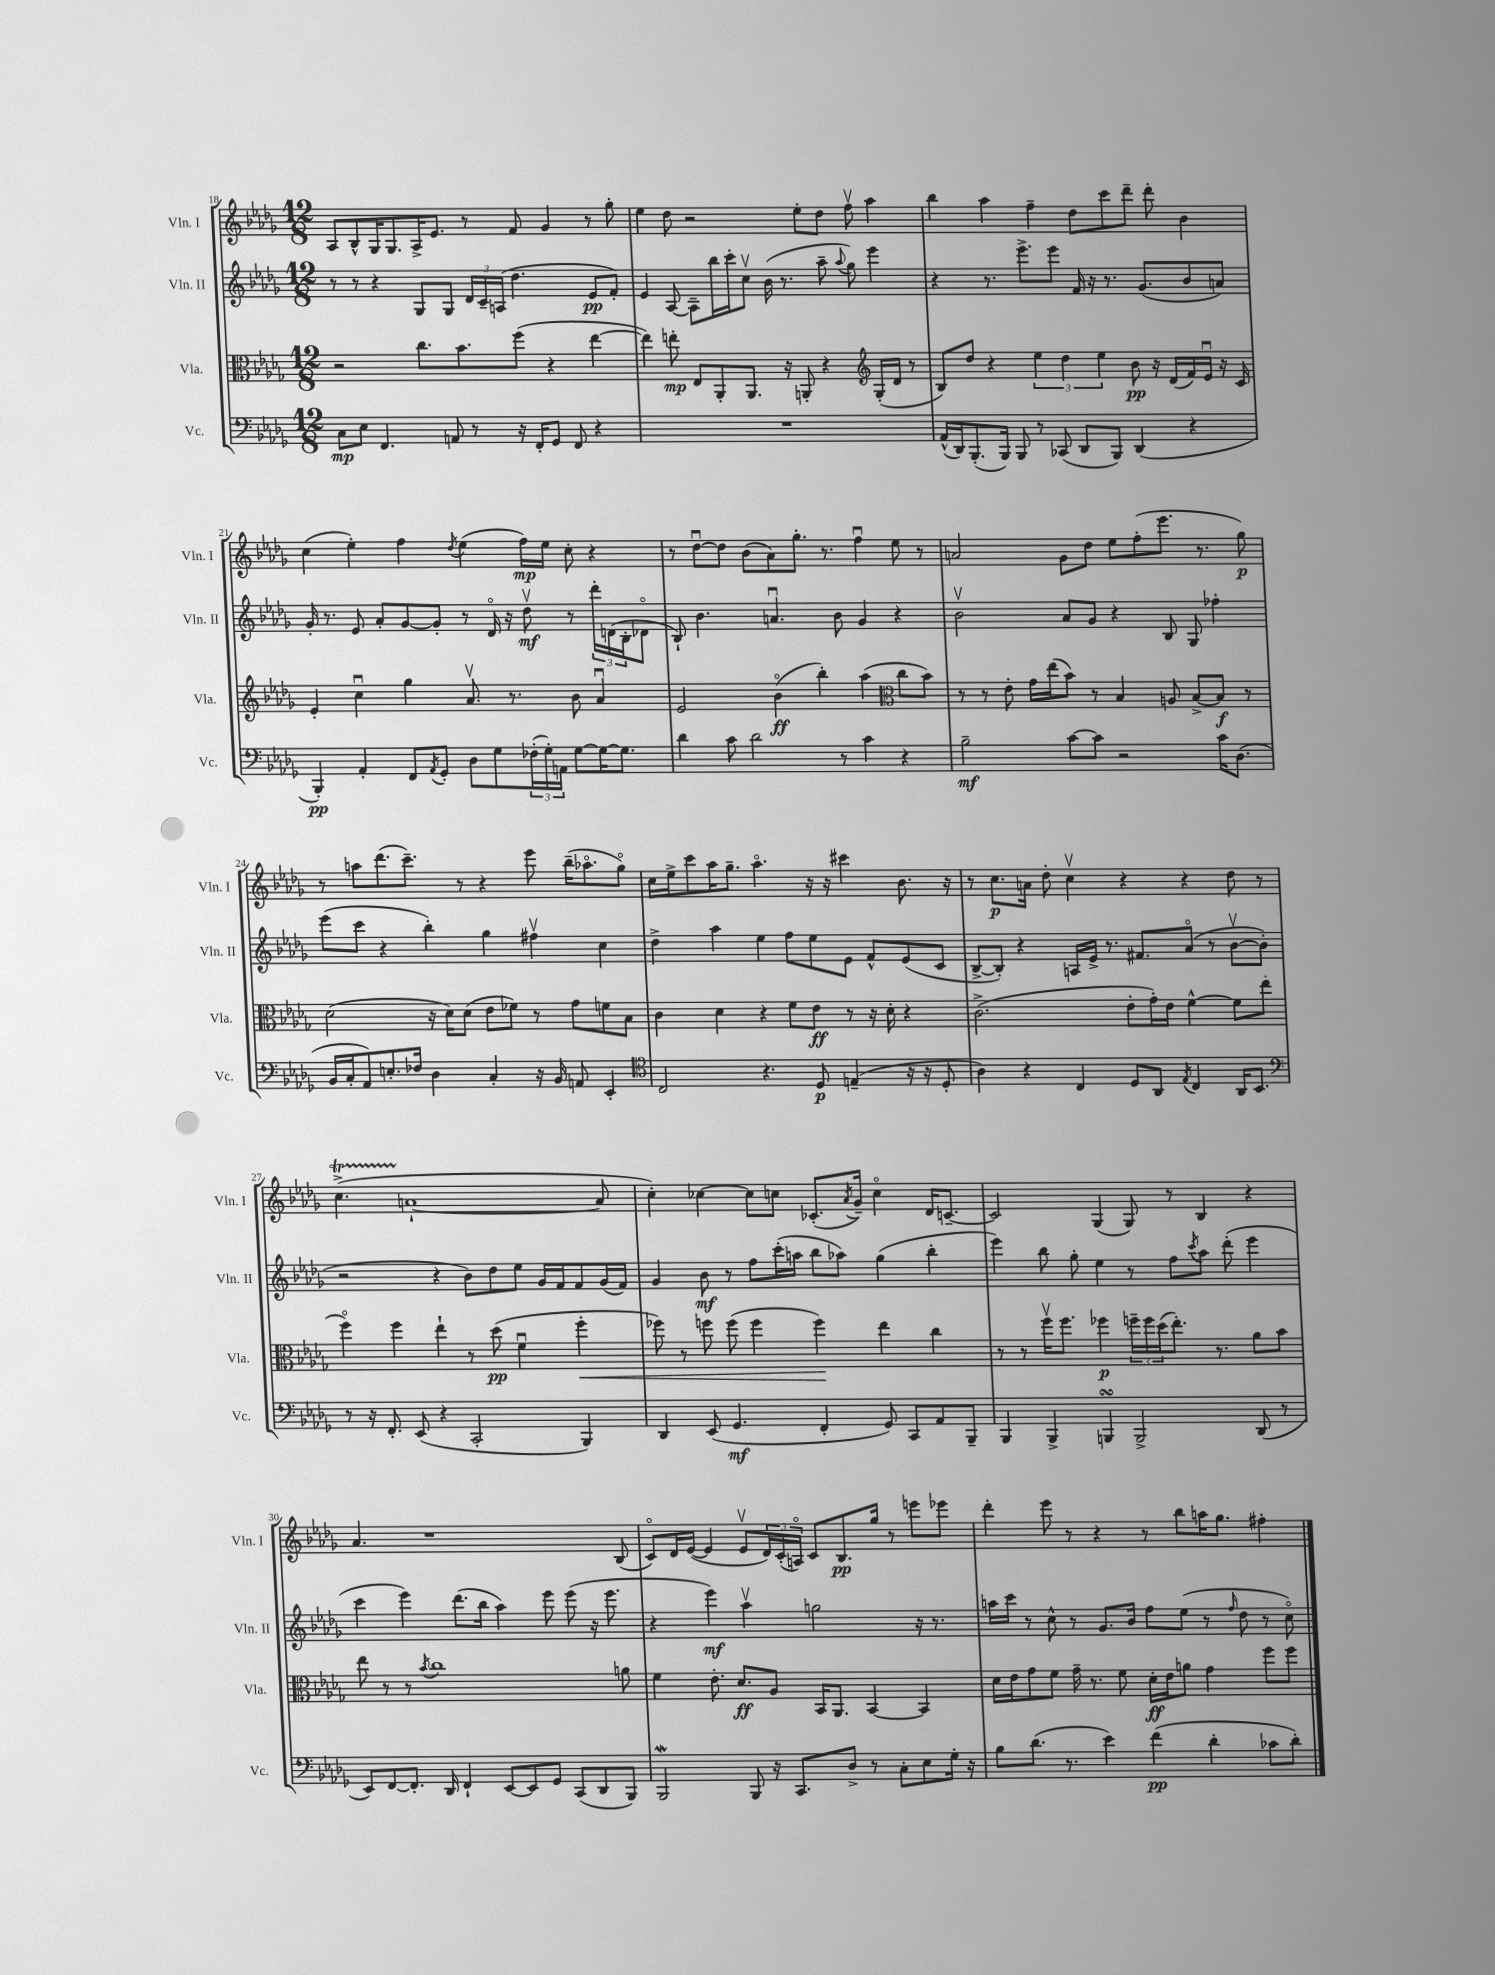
<<
\new StaffGroup <<
\new Staff = "s0" \with { instrumentName = "Vln. I" shortInstrumentName = "Vln. I" } {
    \clef treble \key des \major \numericTimeSignature \time 12/8
    aes8 bes8-^ ges16 ges8. aes16-> ees'8. r8 f'8 ges'4 r8 ges''8-. |
    ees''4 des''8 r2 ees''8-. des''8 f''8\upbow aes''4 |
    bes''4 aes''4 f''4-- des''8 c'''8 des'''8-- des'''8-. bes'4 |
    c''4( ees''4-.) f''4 \acciaccatura { des''8 } ees''4( f''16\mp) ees''16 c''8-. r4 |
    r8 des''8~\downbow des''8 bes'8( aes'8) ges''8.-. r8. f''4\downbow ees''8 r8 |
    a'2 ges'8 des''8 ees''8 f''8-.( ees'''8. r8. ges''8\p) |
    r8 a''8 des'''8.( c'''8.--) r8 r4 ees'''8 bes''16--( aes''8.\flageolet ges''8\flageolet) |
    c''16 ees''16-> c'''8 aes''16 ges''8.-- aes''4.\flageolet r16 r16 cis'''4 bes'8. r16 |
    r8 c''8.\p a'16 des''8-. c''4\upbow r4 r4 des''8 r8 |
    c''4.->\startTrillSpan( a'1~-!\stopTrillSpan a'8 |
    c''4-.) ces''4~ ces''8 c''8 ces'8.-.( \acciaccatura { aes'8 } ges'16--) c''4\flageolet des'16 c'8.~-- |
    c'2 ges4( ges8) r8 bes4 r4 |
    aes'4. r1 bes8( |
    c'8\flageolet) des'16 ees'16~( ees'4 ees'8\upbow \tuplet 3/2 { des'16) c'16-.( a16\flageolet) } c'8 bes8.\pp ges''16 r8 e'''8 ees'''8 |
    des'''4-. ees'''8 r8 r4 r8 bes''8 a''16 ges''8. fis''4-. \bar "|." |
}
\new Staff = "s1" \with { instrumentName = "Vln. II" shortInstrumentName = "Vln. II" } {
    \clef treble \key des \major \numericTimeSignature \time 12/8
    r8 r8 r4 ges8 ges8 \tuplet 3/2 { des'16 c'16-- a16( } des''4. ees'8\pp f'8-.) |
    ees'4 aes8~ aes8-- bes''16 c'''16-. c''8\upbow bes'16( r8. aes''8-- \appoggiatura { aes''8 } ges''8) ees'''4 |
    r4 r8. ees'''8.-> ees'''8 f'16 r16 r8. ges'8.( bes'8 a'8) |
    ges'16-. r8. ees'8 aes'8-. ges'8~ ges'8-. r8 des'16\flageolet r16 des''8\upbow\mf r8 \tuplet 3/2 { des'''16-. d'16( bes16-. } des'8\flageolet |
    bes8-!) bes'4. a'4.\downbow bes'8 ges'4 r4 |
    bes'2\upbow aes'8 ges'8 r4 bes8 ges8 fes''4-. |
    ees'''8( c'''8 r4 bes''4-.) ges''4 fis''4\upbow c''4 |
    des''4-> aes''4 ees''4 f''8 ees''8 ees'8 f'8-^ ees'8( c'8 |
    bes8~-> bes8-.) r4 a16 ees'16-> r8. fis'8. aes'8\flageolet( r8 bes'8~\upbow bes'8-. |
    r2 r4 bes'8) des''8 ees''8 ges'16 f'16 f'8 ges'16( f'16) |
    ges'4 bes'8\mf r8 f''8 c'''16-.( a''16 bes''8 aes''8) ges''4( bes''4-. |
    ees'''4) bes''8 ges''8-. ees''4 r8 f''8 \acciaccatura { c'''8 } aes''8 des'''8-.( ees'''4 |
    c'''4 ees'''4) des'''8.( bes''16 aes''4) ees'''8 ees'''8( r16 ees'''8. |
    r4 ees'''4\mf) aes''4\upbow g''2 r16 r8. |
    a''16 c'''16 r8 c''8-^ r8 ges'8. bes'16 f''8 ees''8( r8 \grace { f''16 } des''8 r8 c''8\flageolet) \bar "|." |
}
\new Staff = "s2" \with { instrumentName = "Vla." shortInstrumentName = "Vla." } {
    \clef alto \key des \major \numericTimeSignature \time 12/8
    r2 c''8. bes'8. f''8( r4 ees''4~ |
    ees''4) e''8-.\mp ees8 aes,8-. aes,8. r16 a,8-. r4 \clef treble ges16-.( des'16 r8 |
    bes8) des''8 r4 \tuplet 3/2 { ees''4 des''4 ees''4 } bes'8\pp r16 des'16( f'16) ees'16\downbow r16 c'16 |
    ees'4-. c''4\downbow ges''4 aes'8.\upbow r8. bes'8 aes'4\downbow |
    ees'2 bes'4\flageolet\ff( bes''4-.) aes''4( \clef alto c''8 bes'8) |
    r8 r8 ees'8-. ges'16 ees''16( bes'8) r8 bes4 a8 bes8~-> bes8\f r8 |
    des'2( r16 des'16) des'8( ees'8 fes'8) r8 ges'8 f'8 bes8 |
    c'4 des'4 r4 f'8 ees'8\ff r8 r16 des'16-. r4 |
    c'2.->( ees'8-. ges'16-.) ees'16 f'4~-^ f'8 ees''8( |
    f''4\flageolet) f''4 ees''4-! r8 des''8\pp( f'4\downbow f''4-.\< |
    fes''8) r8 f''8 f''8( f''4 f''4\!) ees''4 c''4 |
    r8 r8 f''16\upbow f''8. fes''4\p \tuplet 3/2 { f''16-- f''16 des''16( } ees''8.-.) r8. aes'8 bes'8 |
    ees''8 r8 r8 \acciaccatura { bes'8 } c''1 a'8 |
    f'4 ees'8.-. des'8.\ff aes8 bes,16 aes,8. bes,4~ bes,4 |
    des'16 ees'16 ges'8 f'8 ges'16-- r8. f'8 des'16-.\ff ees'16 a'8 ges'4 f''8 f''8 \bar "|." |
}
\new Staff = "s3" \with { instrumentName = "Vc." shortInstrumentName = "Vc." } {
    \clef bass \key des \major \numericTimeSignature \time 12/8
    c8\mp ees8 f,4. a,8 r8 r16 f,16-. ges,8 f,8 r4 |
    R1. |
    aes,16-^( des,16) bes,,8.-.( bes,,16) bes,,8 r8 ces,8( des,8 bes,,8) des,4( r4 |
    bes,,4-.\pp) aes,4-. f,8 \acciaccatura { aes,8 } ges,8-. des8 ges8 \tuplet 3/2 { fes16-.( ges16-.) a,16 } ges8~ ges16~ ges8. |
    des'4 c'8 des'2 r8 c'4 r4 |
    bes2--\mf c'8~ c'8 r2 c'16 des8.( |
    bes,16 c16-. aes,8) e8.-. fes16 des4 c4-. r16 bes,16 a,8 ees,4-. |
    \clef tenor c2 r4. des8\p e4--( r16 r16 des8-. |
    aes4) r4 c4 des8 aes,8 \acciaccatura { ees8 } c4 aes,16 bes,8. |
    \clef bass r8 r16 f,8.-. ees,8( r4 c,2-. bes,,4) |
    des,4 ees,8( ges,4.\mf f,4-. ges,8) c,8 aes,8 bes,,8-- |
    bes,,4 bes,,4-> b,,4\turn b,,2-> des,8( r8 |
    ees,8) f,8~ f,8.-. des,16 f,4-! ees,8~ ees,8 ges,8 c,8( des,8 bes,,8) |
    bes,,2\mordent bes,,8 r16 c,8. des8-> r8 c8-. ees8 ges16-. r16 |
    bes8 des'8.( r8. ees'4) f'4\pp( des'4-. ces'8 des'8-.) \bar "|." |
}
>>
>>
\layout { \context { \Score currentBarNumber = #18 } }
